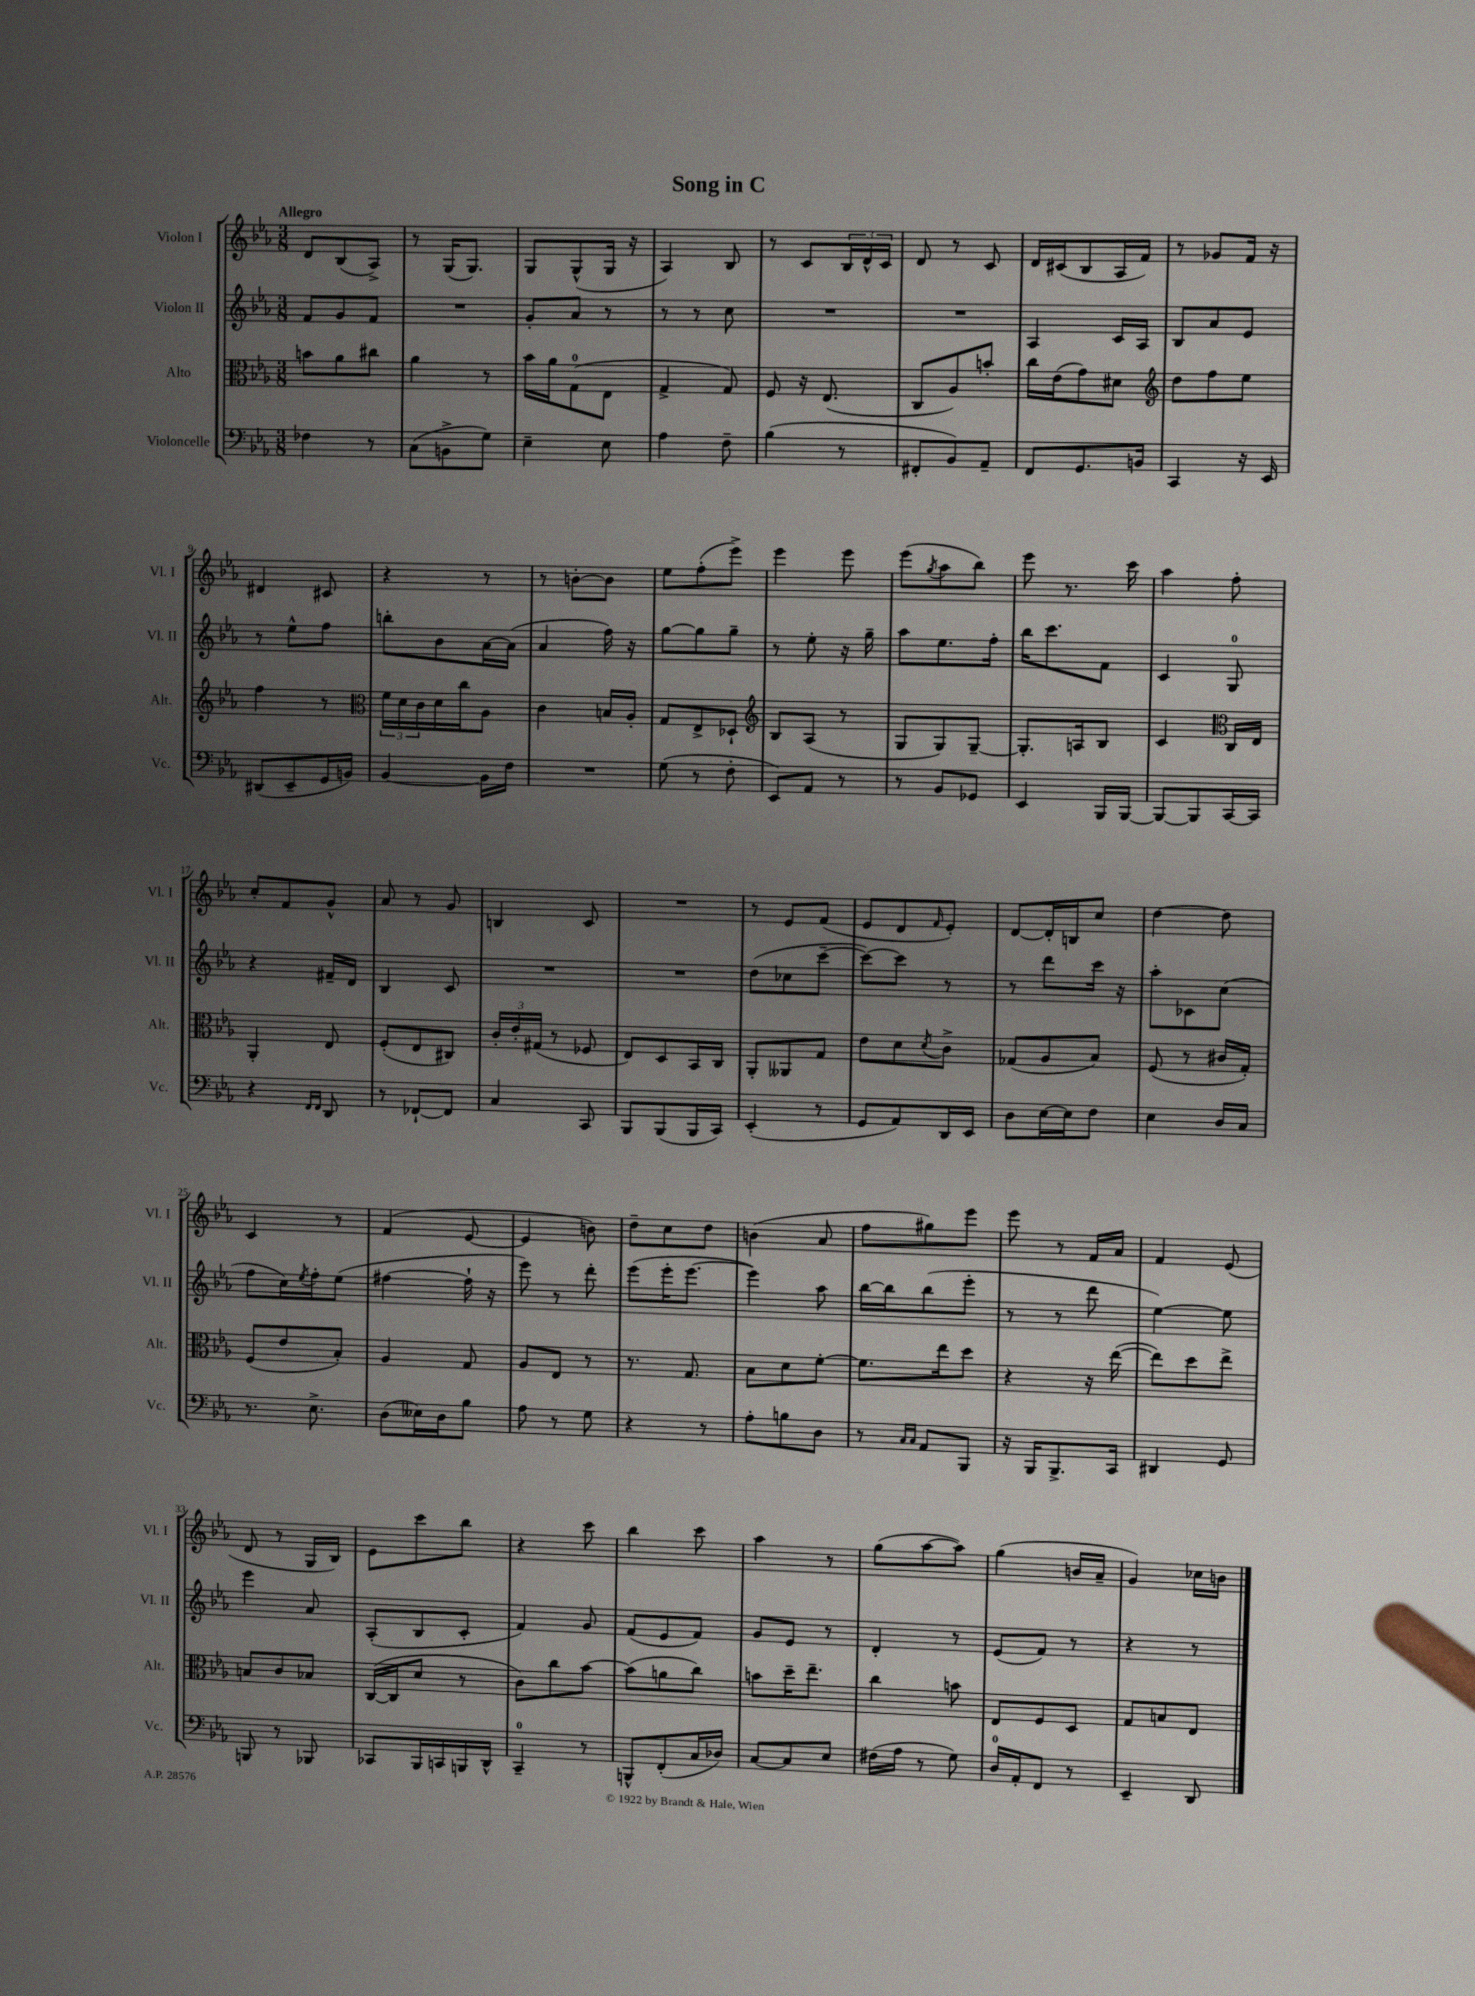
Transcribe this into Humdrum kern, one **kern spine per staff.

**kern	**kern	**kern	**kern
*part4	*part3	*part2	*part1
*staff4	*staff3	*staff2	*staff1
*I"Violoncelle	*I"Alto	*I"Violon II	*I"Violon I
*I'Vc.	*I'Alt.	*I'Vl. II	*I'Vl. I
*clefF4	*clefC3	*clefG2	*clefG2
*k[b-e-a-]	*k[b-e-a-]	*k[b-e-a-]	*k[b-e-a-]
*M3/8	*M3/8	*M3/8	*M3/8
=1	=1	=1	=1
!	!	!	!LO:TX:a:B:t=Allegro
4F-X\	8bn\L	8f/L	8d/L
.	8a-\	8g/	(8B-/
8r	8cc#X\J	8f/J	8A-^/J)
=2	=2	=2	=2
(8C\L	4a-\	4.r	8r
8BBn^\	.	.	(16G/KL
.	.	.	8.G/J)
8G\J)	8r	.	.
=3	=3	=3	=3
4E-~\	16b-\LL	8g'/L	8G/L
.	16a-\J	.	.
.	(8G\	8a-/J	(8G^^/
8E-\	8E-\J	8r	16G/Jk
.	.	.	16r
=4	=4	=4	=4
4A-\	4G^/	8r	4A-/)
.	.	8r	.
8F~\	8G/)	8cc\	8B-/
=5	=5	=5	=5
(4B-\	8F/	4.r	8r
.	16r	.	8c/L
.	(8.E-/	.	.
8r	.	.	24B-/L
.	.	.	24d^^/
.	.	.	24c/JJ
=6	=6	=6	=6
8FF#X'/L	8C/L	4.r	8d/
8BB-/)	8A-/)	.	8r
8AA-~/J	8bn'/J	.	8c/
=7	=7	=7	=7
8FF/L	16cc\LL	4A-/	16d/LL
.	(16e-\J	.	(16c#X/J
8.GG/	8g\)	.	8B-/
.	8d#X\J	16c/LL	16A-/L
16BBn/Jk	.	16A-/JJ	16f/JJ)
=8	=8	=8	=8
*	*clefG2	*	*
4CC/	8dd\L	8B-/L	8r
.	8ff\	8a-/	8g-X/L
16r	8ee-\J	8e-/J	16f/Jk
16EE-/	.	.	16r
!!LO:LB:g=z
=9	=9	=9	=9
(8DD#X/L	4ff\	8r	4d#X/
8EE-~/	.	8ee-^^\L	.
16GG/L	8r	8ff\J	8c#X/
16BBn/JJ)	.	.	.
=10	=10	=10	=10
*	*clefC3	*	*
[4BB-/	24f\LL	8bbn'\L	4r
.	24d\	.	.
.	24c\	.	.
.	16d\	8b-\	.
.	16cc\J	.	.
16BB-\LL]	8A-\J	[16a-\L	8r
16F\JJ	.	(16a-\JJ]	.
=11	=11	=11	=11
4.r	4c\	4a-/	8r
.	.	.	[8bn'\L
.	16Bn/LL	16ff\)	8b\J]
.	16A-'/JJ	16r	.
=12	=12	=12	=12
(8G\	8G/L	[8gg\L	8ee-\L
8r	8E-^/	8gg\]	(8ff'\
8F'\	8D-X`/J	8gg~\J	8eee-^\J)
=13	=13	=13	=13
*	*clefG2	*	*
8EE-/L)	8B-/L	8r	4eee-\
8AA-/J	(8A-/J	8ee-'\	.
8r	8r	16r	8eee-\
.	.	16gg~\	.
=14	=14	=14	=14
8r	8G/L	8aa-\L	(8eee-\L
.	.	.	8qgg/
8BB-/L	8G/)	8.ee-\	8aa-\
8GG-X/J	[8G~/J	.	8bb-\J)
.	.	16ff'\Jk	.
=15	=15	=15	=15
4EE-/	8.G'/L]	16bb-\KL	8eee-\
.	.	8.ccc\	.
.	.	.	8.r
.	16An/k	.	.
16BBB-/LL	8B-/J	8f\J	.
[16BBB-/JJ	.	.	16ccc\
=16	=16	=16	=16
8BBB-/L_	4c/	4c/	4aa-\
8BBB-/]	.	.	.
*	*clefC3	*	*
[16CC/L	16C/LL	8G/	8ff'\
16CC/JJ]	16E-/JJ	.	.
!!LO:LB:g=z
=17	=17	=17	=17
4r	4AA-'/	4r	8cc'/L
.	.	.	8f/
16qqFF/LL	.	.	.
16qqFF/JJ	.	.	.
8DD/	8E-/	16f#X~/LL	8g^^/J
.	.	16d/JJ	.
=18	=18	=18	=18
8r	(8F'/L	4B-/	8a-/
[8FF-X`/L	8E-/	.	8r
8FF-/J]	8C#X/J)	8c/	8g/
=19	=19	=19	=19
4C/	24c'/LL	4.r	4Bn/
.	24e-'/	.	.
.	(24G#X/JJ	.	.
.	8r	.	.
8CC/	8F-X/	.	8c/
=20	=20	=20	=20
8BBB-/L	8E-/L)	4.r	4.r
(8BBB-/	8D/	.	.
16BBB-/L	16BB-/L	.	.
16CC/JJ)	16C/JJ	.	.
=21	=21	=21	=21
(4EE-'/	8AA-'/L	(8dd\L	8r
.	8AA--X/	8cc-X\	8e-/L
8r	8G/J	[8ccc~\J	(8f/J
=22	=22	=22	=22
8GG/L	8e-\L	8ccc\L_)	8e-/L
8AA-/)	8d\	8ccc\J]	8d/
.	8qd/	.	16qqf/
16DD/L	8c^\J	8r	8e-'/J)
16EE-/JJ	.	.	.
=23	=23	=23	=23
8D\L	(8G-X/L	8r	[8d/L
[16E-\L	8A-/	8ddd\L	16d'/L]
16E-\J]	.	.	16Bn/J
8F\J	8B-/J)	16ccc\Jk	8cc/J
.	.	16r	.
=24	=24	=24	=24
4E-\	(8F/	8aa-'\L	[4dd\
.	8r	8c-X\	.
16D/LL	16c#X/LL	(8cc\J	8dd\]
16C/JJ	16G'/JJ)	.	.
!!LO:LB:g=z
=25	=25	=25	=25
8.r	(8F/L	8ff\L	4c/
.	8e-/	16cc\L)	.
.	.	8qee-/	.
8.E-^\	.	16ff'\J	.
.	8B-'/J)	(8ee-\J	8r
=26	=26	=26	=26
(8D\L	4A-/	[4ff#X\	(4f/
16E--X\L)	.	.	.
16D\J	.	.	.
8B-\J	8G/	16ff#`\]	[8e-/
.	.	16r	.
=27	=27	=27	=27
8A-\	8A-/L	8eee-\)	4e-/]
8r	8E-/J	8r	.
8G\	8r	8ddd'\	8bn\)
=28	=28	=28	=28
4r	8.r	(8eee-\L	8dd~\L
.	.	16eee-'\K	8cc\
.	8.G/	[8.eee-\J	.
8r	.	.	8dd\J
=29	=29	=29	=29
8A-'\L	8B-\L	4eee-\])	(4bn\
8Bn\	8d\	.	.
8D\J	[8f'\J	8aa-\	8a-/
=30	=30	=30	=30
8r	8.f\L]	[16bb-\LL	8ff\L
.	.	16bb-\J]	.
16qqC/LL	.	.	.
16qqC/JJ	.	.	.
8AA-/L	.	(8bb-\	8gg#X\)
.	16ee-\k	.	.
8BBB-/J	8dd\J	8eee-'\J	8eee-\J
=31	=31	=31	=31
16r	4r	8r	8eee-\
16BBB-/KL	.	.	.
8.BBB-^/	.	8r	8r
.	16r	8ddd\	16f/LL
16CC/Jk	([16ee-\	.	16a-/JJ
=32	=32	=32	=32
4DD#X/	8ee-\L])	[4ee-\)	4f/
.	8dd\	.	.
8GG/	8ee-^\J	8ee-\]	(8e-/
!!LO:LB:g=z
=33	=33	=33	=33
8BBBn/	8Bn/L	4eee-\	8d/
8r	8c/	.	8r
8BBB-X/	8B-X/J	8a-/	16G/LL
.	.	.	16B-/JJ)
=34	=34	=34	=34
8CC-X/L	([16C/LL	(8A-'/L	8e-\L
.	16C/J]	.	.
16BBB-/L	8d/J	8B-/	8ccc\
16CCn/	.	.	.
16BBBn/	8r	8c'/J	8bb-\J
16DD^^/JJ	.	.	.
=35	=35	=35	=35
4CC~/	8c\L)	4f/)	4r
.	8cc\	.	.
8r	[8b-\J	8g/	8ccc\
=36	=36	=36	=36
8BBBn^^/L	(8b-\L]	(8f/L	4bb-\
(8FF'/	8an\	8e-/	.
16C/L	8cc\J)	8f/J)	8ccc\
16D-X/JJ)	.	.	.
=37	=37	=37	=37
[8C/L	8bn\L	8g/L	4aa-\
8C/]	16dd~\K	8e-/J	.
.	8.ee-~\J	.	.
8E-/J	.	8r	8r
=38	=38	=38	=38
(16F#X\LL	4cc\	4d'/	(8gg\L
16A-\JJ	.	.	.
8r	.	.	[8aa-\
8G\)	8bn\	8r	8aa-\J])
=39	=39	=39	=39
16D/LL	8E-/L	(8e-/L	(4gg\
16AA-'/J	.	.	.
8FF/J	8F/	8f/J)	.
8r	8D/J	8r	16bn/LL
.	.	.	16a-~/JJ
=40	=40	=40	=40
4EE-~/	8G/L	4r	4g/)
.	8Bn/	.	.
8DD/	8E-/J	8r	16cc-X\LL
.	.	.	16bn\JJ
==	==	==	==
*-	*-	*-	*-
